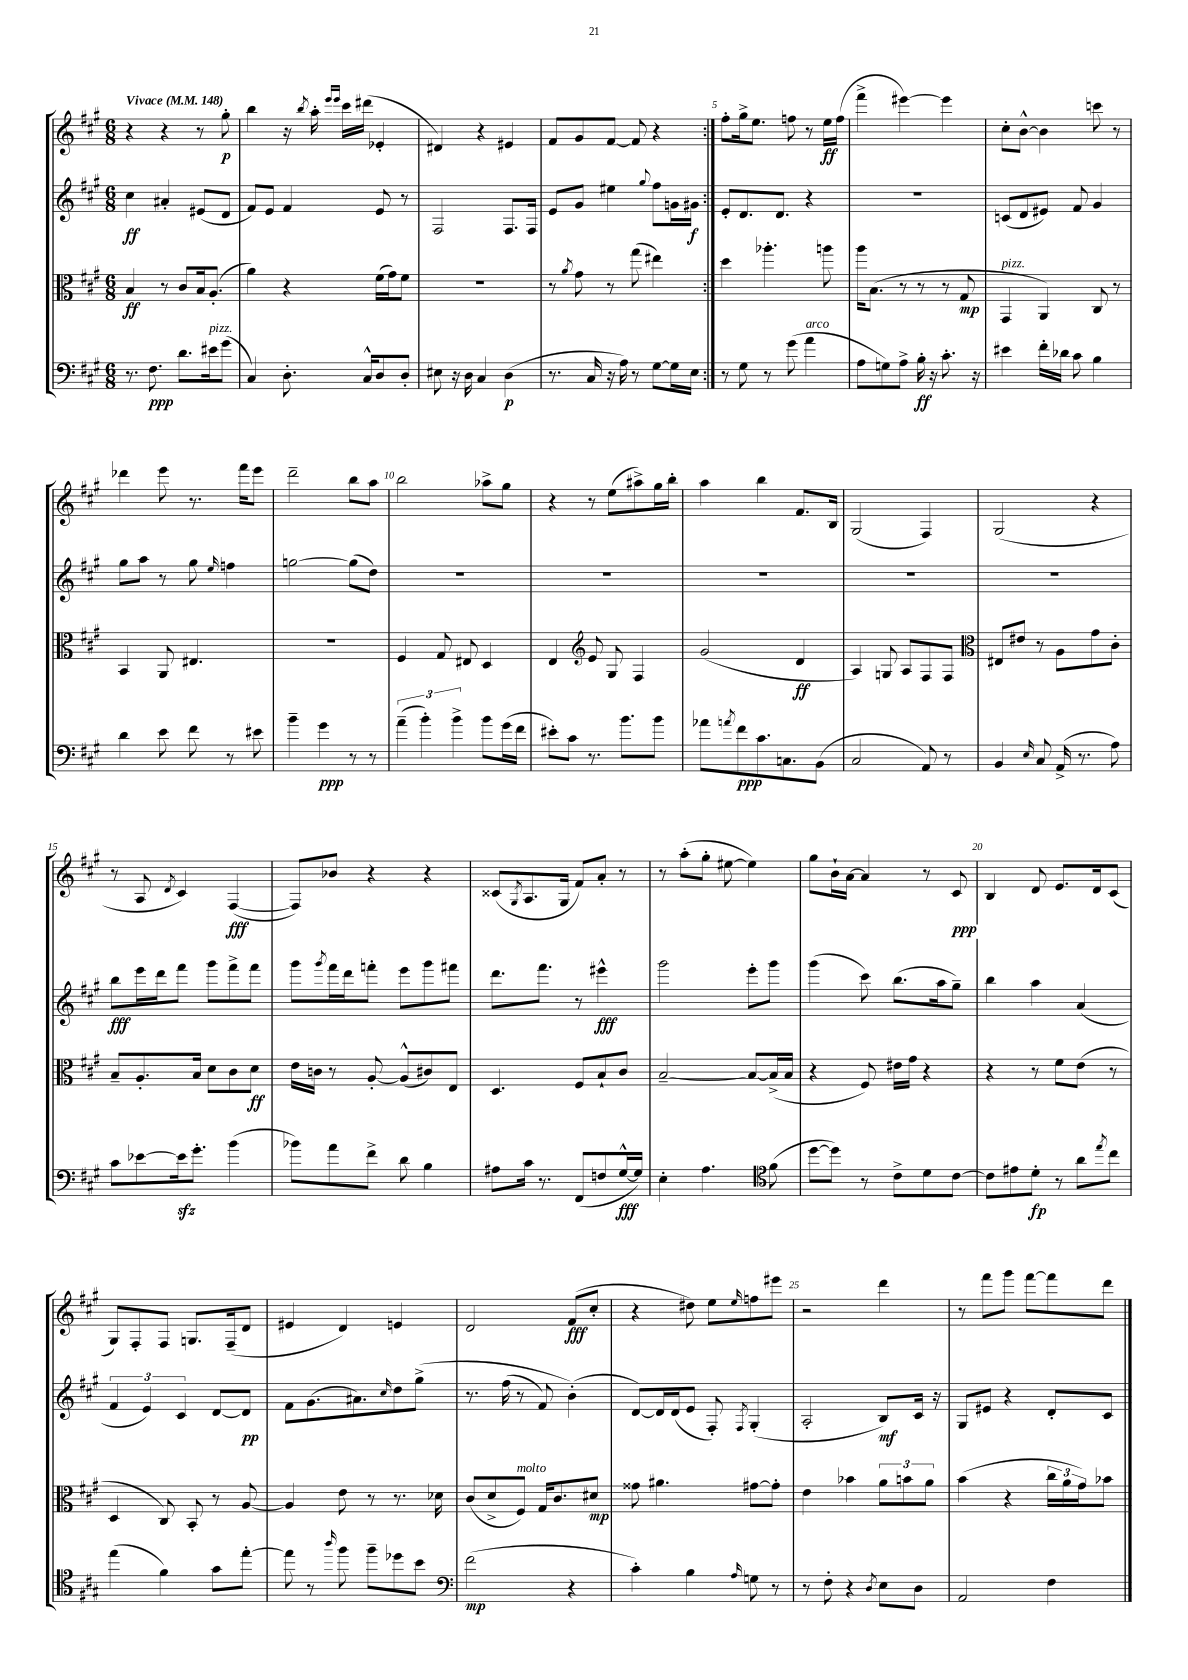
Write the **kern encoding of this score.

**kern	**kern	**kern	**kern
*staff4	*staff3	*staff2	*staff1
*clefF4	*clefC3	*clefG2	*clefG2
*k[f#c#g#]	*k[f#c#g#]	*k[f#c#g#]	*k[f#c#g#]
*M6/8	*M6/8	*M6/8	*M6/8
*MM148	*MM148	*MM148	*MM148
8.r	4B/	4cc#\	4r
8.F#\	.	.	.
.	8r	4a#'/	4r
8.d\L	8c#/L	.	.
.	16B/k	(8e#/L	8r
16e#\k	(8.A'/J	.	.
(8g#\J	.	8d/J	8gg#'\
=	=	=	=
4C#/)	4a\)	8f#/L)	4bb\
.	.	8e/J	.
8.D'\	4r	4f#/	16r
.	.	.	8qbb/
.	.	.	16aa'\
.	.	.	16qqeee/LL
.	.	.	16qqeee/JJ
.	.	.	16ccc#\LL
16C#^^/LK	.	.	(16ddd#\JJ
8D/	(16f#\LL	8e/	4e-'/
.	16g#\J)	.	.
8D'/J	8f#\J	8r	.
=	=	=	=
8E#\	2.r	2F#/	4d#/)
16r	.	.	.
16D\	.	.	.
4C#/	.	.	4r
(4D\	.	8.F#/L	4e#/
.	.	16F#/Jk	.
=	=	=	=
8.r	8r	8e/L	8f#/L
.	8qa/	.	.
.	8g#\	8g#/J	8g#/
16C#/	.	.	.
16r	8r	4ee#\	[8f#/J
16A\)	.	.	.
8r	(8gg#\	.	8f#/]
.	.	8qqgg#/	.
[8G#\L	4ee#\)	8ff#\L	4r
16G#\]L	.	16g\L	.
16E\JJ	.	16g#\JJ	.
=:|!	=:|!	=:|!	=:|!
8r	4dd\	8e'/L	8ff#'\L
8G#\	.	8.d/	16gg#^\k
.	.	.	8.ee\J
8r	4.aa-'\	.	.
.	.	8.d/J	.
(8g#\	.	.	8ff\
4a\	.	4r	8r
.	8aa\	.	16ee\LL
.	.	.	(16ff\JJ
=	=	=	=
8A\L	16aa\LK	2.r	4fff#^\
.	(8.B\J	.	.
8G\)	.	.	.
8A^\J	8r	.	[4eee#\)
16B'\	8r	.	.
16r	.	.	.
8.c#'\	8r	.	4eee#\]
.	8G#/	.	.
16r	.	.	.
=	=	=	=
4e#\	4GG#/	(8c/L	8cc#'\L
.	.	8d/	[8b^^\J
16f#'\LL	4AA/)	8e#/J)	4b\]
16d-\JJ	.	.	.
8c#\	.	8f#/	.
4B\	8C#/	4g#/	8ccc\
.	8r	.	8r
=	=	=	=
4d\	4BB/	8gg#\L	4ddd-\
.	.	8aa\J	.
8e\	8AA/	8r	8eee\
8f#\	4.E#/	8gg#\	8.r
.	.	16qqee/	.
8r	.	4ff\	.
.	.	.	16fff#\LK
8e#\	.	.	8eee\J
=	=	=	=
4b~\	2.r	[2gg\	2ddd~\
4g#\	.	.	.
8r	.	(8gg\]L	8bb\L
8r	.	8dd\J)	8aa\J
=	=	=	=
(6a~\	4F#/	2.r	2bb\
6b'\)	.	.	.
.	8G#/	.	.
6b^\	.	.	.
.	8E#/	.	.
8b\L	4D/	.	8aa-^\L
(16g#\L	.	.	8gg#\J
16f#\JJ	.	.	.
=	=	=	=
8e#'\L)	4E/	2.r	4r
8c#\J	.	.	.
*	*clefG2	*	*
8.r	8e/	.	8r
.	8G#/	.	(8ee\L
8.b\L	.	.	.
.	4F#/	.	8aa#^\)
8b\J	.	.	16gg#\L
.	.	.	16bb'\JJ
=	=	=	=
8a-\L	(2g#/	2.r	4aa\
8qa/	.	.	.
8f#\	.	.	.
8.c#\	.	.	4bb\
8.C\	.	.	.
.	4d/	.	8.f#/L
(8BB\J	.	.	.
.	.	.	16B/Jk
=	=	=	=
2C#/	4A/)	2.r	(2G#/
.	8G/	.	.
.	8A/L	.	.
8AA/)	8F#/	.	4F#/)
8r	8F#/J	.	.
=	=	=	=
*	*clefC3	*	*
4BB/	8E#/L	2.r	(2G#/
.	8e#/J	.	.
16qqE/	.	.	.
8C#/	8r	.	.
(16AA^/	8A\L	.	.
8.r	.	.	.
.	8g#\	.	4r
8A\)	8c#'\J	.	.
=	=	=	=
8c#\L	8B~/L	8bb\L	8r
[8e-\	8.A'/	16eee\L	8A/
.	.	16ddd\J	.
.	.	.	8qd/
16e-\]k	.	8fff#\J	4c#/)
8.g#'\J	16B/Jk	.	.
.	8d\L	8ggg#\L	.
(4b\	8c#\	8fff#^\	([4F#/
.	8d\J	8fff#\J	.
=	=	=	=
8b-\L)	16e\LL	8ggg#\L	8F#/]L)
.	16c\JJ	.	.
.	.	8qggg#/	.
8a\	8r	16fff#\L	8b-/J
.	.	16ddd\J	.
8f#^\J	[8A'/	8fff'\J	4r
8d\	(8A^^/]L	8eee\L	.
4B\	8c#/)	8ggg#\	4r
.	8E/J	8fff#\J	.
=	=	=	=
8A#\L	4.D/	8.ddd\L	(8c##/L
.	.	.	8qG#/
16c#\Jk	.	.	8.A/
8.r	.	8.fff#\J	.
.	.	.	16G#/Jk
(8FF#/L	8F#/L	8r	8f#/L)
8F/	8B`/	4eee#^^\	8a'/J
[16G#^^/L	8c#/J	.	8r
16G#/]JJ)	.	.	.
=	=	=	=
4E'\	[2B~/	2ggg#\	8r
.	.	.	(8aa'\L
4.A\	.	.	8gg#'\J
.	.	.	[8ee#\
.	8B/_L	8eee'\L	4ee#\])
*clefC4	*	*	*
(8f#\	(16B^/]L	8ggg#\J	.
.	16B/JJ	.	.
=	=	=	=
[8dd\L	4r	(4ggg#\	8gg#\L
8dd\]J)	.	.	16b`\L
.	.	.	[16a\JJ
8r	8F#/)	8ccc#\)	4a/]
8c#^\L	16e#\LL	(8.bb\L	.
.	16g#\JJ	.	.
8d\	4r	.	8r
.	.	16aa\k	.
[8c#\J	.	8gg#~\J)	8c#/
=	=	=	=
8c#\]L	4r	4bb\	4B/
8e#\	.	.	.
8d'\J	8r	4aa\	8d/
8r	8f#\L	.	8.e/L
8a\L	(8e\J	(4a/	.
.	.	.	16d/k
8qee/	.	.	.
8cc#\J	8r	.	(8c#/J
=	=	=	=
(4ee\	4D/	6f#/	8G#/L)
.	.	.	8F#'/
.	.	6e/)	.
4f#\)	8C#/)	.	8F#/J
.	.	6c#/	.
.	8BB'/	.	8.G/L
8g#\L	8r	[8d/L	.
.	.	.	(16F#~/k
[8ee'\J	[8A/	8d/]J	8d/J
=	=	=	=
8ee\]	4A/]	8f#\L	4e#/
8r	.	(8.g#\	.
16qqaa/	.	.	.
8ff#\	8e\	.	4d/)
.	.	8.a#\)	.
8ff#~\L	8r	.	.
.	.	16qqcc#/	.
8dd-\	8.r	8dd\	4e/
8b\J	.	&(8gg#^\J	.
.	16d-\	.	.
=	=	=	=
*clefF4	*	*	*
(2f#\	(8c#/L	8.r	2d/
.	8d^/	.	.
.	.	(16ff#\	.
.	8F#/J)	8r	.
.	16G#/LK	8f#/)	.
.	8.c#/	.	.
4r	.	(4b'\&)	(8f#/L
.	8d#/J	.	8cc#'/J
=	=	=	=
4c#'\)	8g##\	[8d/L)	4r
.	4.a#\	16d/]L	.
.	.	(16d/J	.
4B\	.	8e/J	8dd#\)
.	.	8F#'/)	8ee\L
16qqA/	.	8qF#/	16qqee/
8G\	[8g#\L	(4G#'/	8ff\
8r	8g#'\]J	.	8eee#\J
=	=	=	=
8r	4e\	2A'/	2r
8F#'\	.	.	.
4r	4b-\	.	.
8qD/	.	.	.
8E\L	12a\L	8B/L)	4ddd\
.	12b\	.	.
8D\J	.	16c#/Jk	.
.	12a\J	.	.
.	.	16r	.
=	=	=	=
2AA/	(4b\	8G#/L	8r
.	.	8e#/J	8fff#\L
.	4r	4r	8ggg#\J
.	.	.	[8fff#\L
4F#\	24cc#\LL	8d'/L	8fff#\]
.	24a\	.	.
.	24g#\J)	.	.
.	8b-\J	8c#/J	8ddd\J
==	==	==	==
*-	*-	*-	*-
